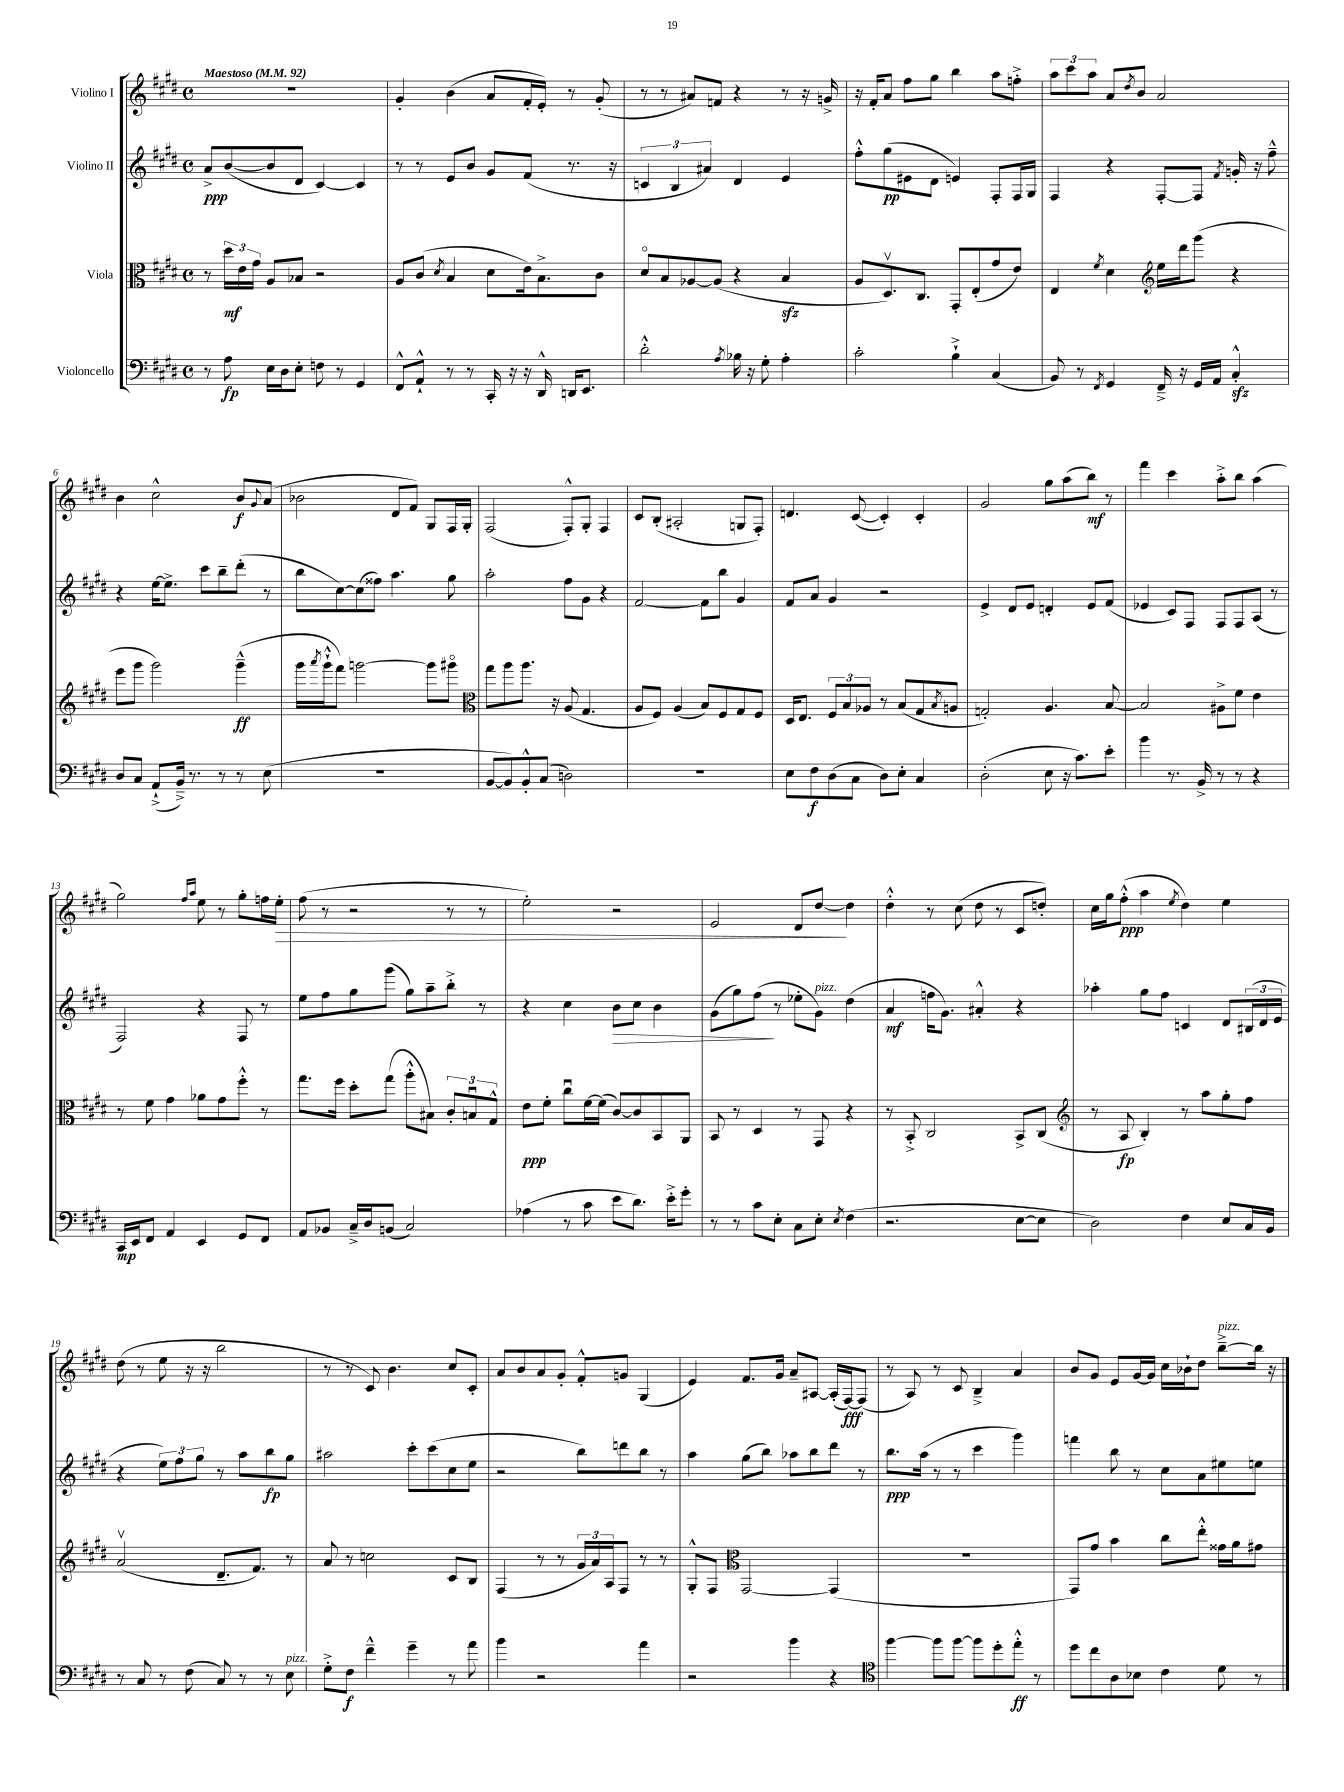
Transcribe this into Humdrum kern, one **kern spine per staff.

**kern	**kern	**kern	**kern
*staff4	*staff3	*staff2	*staff1
*clefF4	*clefC3	*clefG2	*clefG2
*k[f#c#g#d#]	*k[f#c#g#d#]	*k[f#c#g#d#]	*k[f#c#g#d#]
*M4/4	*M4/4	*M4/4	*M4/4
*met(c)	*met(c)	*met(c)	*met(c)
*MM92	*MM92	*MM92	*MM92
8r	8r	8a^	1r
8A	24dd#	([8b	.
.	24e	.	.
.	24g#	.	.
16E	8A	8b]	.
16D#	.	.	.
8E'	8B-	8d#	.
8F	2r	[4c#)	.
8r	.	.	.
4GG#	.	4c#]	.
=	=	=	=
8FF#^^	8A	8r	4g#'
8AA`^^	(8c#	8r	.
.	8qd#	.	.
8r	4B	8e	(4b
8r	.	8b	.
16CC#'	8d#	8g#	8a
16r	.	.	.
16r	16e)	(8f#	16f#'
16DD#^^	8.B^	.	16e')
16DD	.	8.r	8r
8.EE	.	.	.
.	8c#	.	(8g#'
.	.	16r	.
=	=	=	=
2d#'^^	8d#o	6c	8r
.	8B	.	8r
.	.	6B	.
.	[8A-	.	8a#)
.	.	6a#)	.
.	(8A-]	.	8f
8qA	.	.	.
16B-	4r	4d#	4r
16r	.	.	.
8G#'	.	.	.
4A'	4B	4e	8r
.	.	.	16r
.	.	.	16g^
=	=	=	=
2c#'	8A	8ff#'^^	16r
.	.	.	16f#'
.	8.D#v)	(8gg#	8a
.	.	8e#	8ff#
.	8.C#	.	.
.	.	8d#	8gg#
4B`^	8GG#'	4e)	4bb
.	(8E'	.	.
(4C#	8g#	8F#'	8aa
.	8e)	16F#	8ff'^
.	.	16G#	.
=	=	=	=
8BB)	4E	4F#	12aa
.	.	.	12ccc#
8r	.	.	.
.	.	.	12aa
8qFF#	8qf#	.	.
4GG#	4d#	4r	8a
.	.	.	8qdd#
.	.	.	8b
*	*clefG2	*	*
16FF#~^	16ee	[8F#'	2a
16r	16ddd#	.	.
16GG#	(8ggg#	8F#]	.
16AA	.	.	.
.	.	8qf#	.
4C#'^^	4r	16g'	.
.	.	16r	.
.	.	8ff#~^^	.
=	=	=	=
8D#	8eee	4r	4b
8C#	8ggg#	.	.
(8AA`^	2ggg#)	[16ee	2cc#^^
.	.	8.ee^]	.
16BB~^)	.	.	.
8.r	.	.	.
.	.	8ccc#	.
8r	.	8bb~	.
8r	(4ggg#~^^	(8ddd#'	8b
.	.	.	8qqg#
(8E	.	8r	(8a
=	=	=	=
1r	16ggg#	8bb	2b-
.	8qaaa	.	.
.	16ggg#`^^	.	.
.	8fff#)	[8cc#)	.
.	[2ggg	(8cc#]	.
.	.	8ff##)	.
.	.	4.aa	8d#
.	.	.	8f#)
.	8ggg]	.	8G#
.	8ggg#o	8gg#	16F#
.	.	.	16G#'
=	=	=	=
*	*clefC3	*	*
[8BB	8gg#	2aa'	(2F#
8BB])	8aa	.	.
8BB'^^	8.aa	.	.
(8C#	.	.	.
.	16r	.	.
2D)	(8A	8ff#	8F#'^^)
.	4.G#	8g#	8G#'
.	.	4r	4F#
=	=	=	=
1r	8A	[2f#	8c#
.	8F#)	.	(8B'
.	(4A	.	2A#'
.	8B)	8f#]	.
.	8F#	8bb	.
.	8G#	4g#	8G
.	8F#	.	8F#')
=	=	=	=
8E	16D#	8f#	4.d
.	8.E	.	.
8F#	.	8a	.
(8D#	12F#	4g#	.
.	12B	.	.
8C#	.	.	([8c#
.	12A-	.	.
8D#)	8r	2r	4c#'])
8E'	(8B	.	.
4C#	8G#	.	4c#'
.	8qB	.	.
.	8A	.	.
=	=	=	=
(2D#'	2G')	4e^	2g#
.	.	8d#	.
.	.	8e	.
8E	4.A	4d'	8gg#
16r	.	.	(8aa
8.c#)	.	.	.
.	.	8e	8bb)
8e'	[8B	(8f#	8r
=	=	=	=
4b	2B]	4e-	4fff#
8.r	.	8c#)	4ccc#
.	.	8F#	.
16BB^	.	.	.
8r	8A#^	8F#	8aa'^
8r	8f#	8F#	8bb
4r	4e	(8A	(4aa
.	.	8r	.
=	=	=	=
16CC#	8r	2F#)	2gg#)
16EE	.	.	.
8FF#	8f#	.	.
4AA	4g#	.	.
.	.	.	16qqff#
.	.	.	16qqaa
4EE	8a-	4r	8ee
.	8g#	.	8r
8GG#	8ff#'^^	8F#	8gg#'
8FF#	8r	8r	16ff
.	.	.	16ee'
=	=	=	=
8AA	8.gg#	8ee	(8ff#
8BB-	.	8ff#	8r
.	16ff#	.	.
16C#~^	8dd#'	8gg#	2r
16D#	.	.	.
(8BB	(8gg#	(8ggg#	.
2C#)	8aa'^^	8gg#)	.
.	8B#)	8aa~	.
.	12c#'	8bb'^	8r
.	12Bu	.	.
.	.	8r	8r
.	12G#^^	.	.
=	=	=	=
(4A-	8e	4r	2ee')
.	8f#'	.	.
8r	8cc#u	4cc#	.
8c#	[16f#	.	.
.	(16f#]	.	.
8e	[8c#)	8b	2r
8.d#)	8c#]	8cc#	.
.	8BB	4b	.
16e'^	.	.	.
8g#'	8AA	.	.
=	=	=	=
8r	8BB	(8g#	2e
8r	8r	8gg#)	.
8c#	4D#	(8ff#	.
8E'	.	8r	.
8C#	8r	8ee-'	8d#
8E'	8GG#	8g#)	[8dd#
8qE	.	.	.
(4F#	4r	(4dd#	4dd#]
=	=	=	=
2.r	8r	4a	4dd#'^^
.	8BB'^	.	.
.	2C#	16ff	8r
.	.	8.g#)	.
.	.	.	(8cc#
.	.	4a#'^^	8dd#
.	.	.	8r
[8E	8BB^	4r	8c#
8E]	(8C#	.	8dd')
=	=	=	=
*	*clefG2	*	*
2D#)	8r	4aa-'	16cc#
.	.	.	16gg#
.	8A	.	(8ff#'^^
.	4B')	8gg#	4aa
.	.	8ff#	.
.	.	.	8qee
4F#	8r	4c	4dd#)
.	8aa	.	.
8E	8gg#'	8d#	4ee
16C#	8ff#	(24B#	.
.	.	24d#	.
16BB	.	.	.
.	.	24e	.
=	=	=	=
8r	(2av	4r	(8dd#
8C#	.	.	8r
8r	.	12ee)	8ee
.	.	12ff#	.
(8F#	.	.	16r
.	.	12gg#	.
.	.	.	16r
8C#)	8.d#~	8r	2bb
8r	.	8aa	.
.	8.f#)	.	.
8r	.	8bb	.
8E	8r	8gg#	.
=	=	=	=
8G#'^	8a	2aa#	8r
8F#	8r	.	8r
4f#~^^	2cc	.	8c#)
.	.	.	4.b
4g#~	.	8ccc#'	.
.	.	(8ccc#	.
8r	8c#	8cc#	8cc#
8a	8B	8ee	8c#'
=	=	=	=
4b	(4F#	2r	8a
.	.	.	8b
2r	8r	.	8a
.	8r	.	8g#'
.	24g#	8bb)	8f#'^^
.	24a)	.	.
.	24A	.	.
.	8F#	8ddd	8g
4a	8r	8bb	(4G#
.	8r	8r	.
=	=	=	=
2r	8G#'^^	4aa	4e)
.	8F#	.	.
*	*clefC3	*	*
.	[2GG#	(8gg#	8.f#
.	.	8bb)	.
.	.	.	16g#
4b	.	8aa-	8a~
.	.	8bb	[8A#
4r	(4GG#]	8ddd#	(16A#']
.	.	.	[16F#)
.	.	8r	(8F#]
=	=	=	=
*clefC4	*	*	*
[4ff#	1r	8.bb	8r
.	.	.	8A)
.	.	(16aa	.
8ff#]	.	8r	8r
[8ff#	.	8r	8c#
8ff#]	.	4ccc#	4B~^
8dd#'	.	.	.
8ee'^^	.	4ggg#)	4a
8r	.	.	.
=	=	=	=
8dd#	8GG#)	4fff	8b
8cc#	8g#	.	8g#
8A	4b	8bb	8e
8B-	.	8r	[16g#
.	.	.	16g#]
4c#	8cc#	8cc#	16cc#
.	.	.	16b-`
.	8ee'^^	8a	8dd#
8d#	16g##	8ee#	[8bb~^
.	16a	.	.
8r	8g#	8ee	16bb]
.	.	.	16r
==	==	==	==
*-	*-	*-	*-
